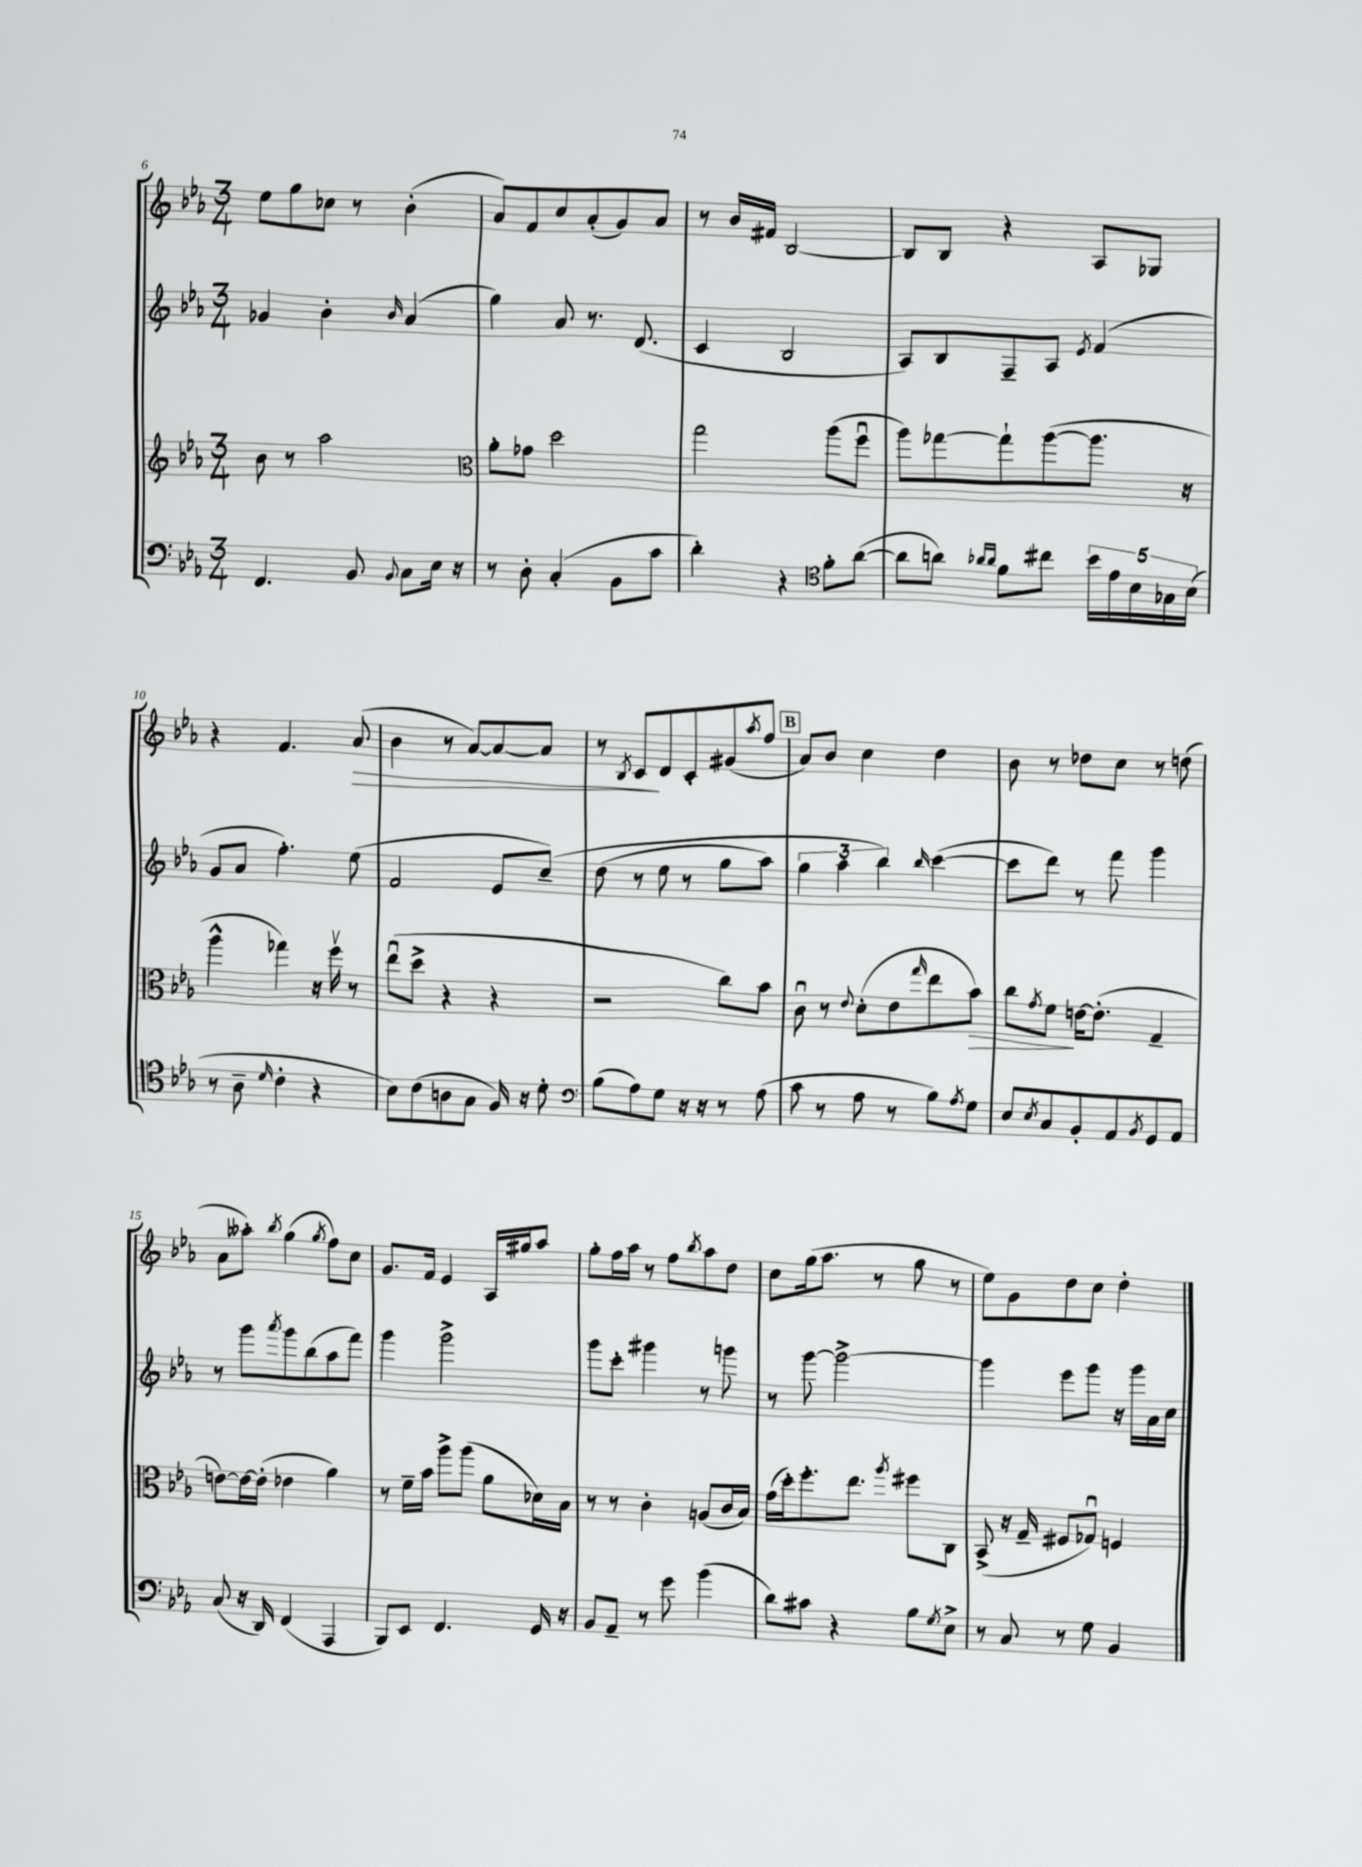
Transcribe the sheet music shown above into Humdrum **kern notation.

**kern	**kern	**kern	**kern
*staff4	*staff3	*staff2	*staff1
*clefF4	*clefG2	*clefG2	*clefG2
*k[b-e-a-]	*k[b-e-a-]	*k[b-e-a-]	*k[b-e-a-]
*M3/4	*M3/4	*M3/4	*M3/4
4.FF	8b-	4g-	8ee-
.	8r	.	8gg
.	2aa-	4b-'	8cc-
8BB-	.	.	8r
8qqBB-	.	16qqb-	.
8C	.	(4a-	(4b-'
16E-	.	.	.
16r	.	.	.
=	=	=	=
*	*clefC3	*	*
8r	8a-'	4gg)	8a-)
8D'	8g-	.	8f
(4C'	2dd	8a-	8cc
.	.	8.r	(8a-'
8BB-	.	.	8g)
.	.	(8.d	.
8c	.	.	8a-
=	=	=	=
4d')	2gg	4c	8r
.	.	.	16b-
.	.	.	16f#
4r	.	2B-	[2B-
*clefC4	*	*	*
8f'	(8aa-	.	.
([8a-	8ffu	.	.
=	=	=	=
8a-]	8aa-)	8A-)	8B-]
8a)	[8gg-	8B-	8B-
16qqa-	.	.	.
16qqa-	.	.	.
8f	8gg-`]	8F~	4r
8cc#	([8aa-	8A-	.
.	.	8qe-	.
20b-	8.aa-]	(4f	8A-
20e-	.	.	.
20B-	.	.	.
.	.	.	8G-
20G-	.	.	.
.	16r	.	.
(20B-	.	.	.
=	=	=	=
8r	4aa-^^	8g	4r
8A-~	.	8a-	.
16qqd	.	.	.
4c'	4gg-)	4.ff')	4.f
4r	16r	.	.
.	16ffv	.	.
.	8r	(8ee-	(8a-
=	=	=	=
8B-)	(8ee-u	2f	4b-
(8c	8dd^	.	.
8A	4r	.	8r
8G	.	.	[8a-)
16F)	4r	8e-	8a-_
16r	.	.	.
8d'	.	&(8cc~)	8a-]
=	=	=	=
*clefF4	*	*	*
(8B-	2r	(8dd	8r
.	.	.	8qB-
8A-)	.	8r	8c
8G	.	8ee-	8d
16r	.	8r	8c'
16r	.	.	.
8r	8cc)	8gg	(8g#
.	.	.	8qaa-
(8A-	8b-	8aa-)	8ff
=	=	=	=
8c	8cu	6gg	8a-)
8r	8r	.	8b-
.	.	6aa-	.
.	8qqe-	.	.
8A-	(8d'	.	4cc
.	.	6bb-&)	.
8r	8e-	.	.
.	16qqgg	16qqbb-	.
8B-)	8ee-	([4ccc	4dd
8qA-	.	.	.
8G	8b-)	.	.
=	=	=	=
8E-	8cc	8ccc]	8b-
8qE-	8qg	.	.
8C	8f	8ddd)	8r
8BB-'	[16e	8r	8dd-
.	(8.e']	.	.
8AA-	.	8fff	8cc
8qBB-	.	.	.
8GG	4G~	4ggg	8r
8AA-	.	.	(8dd
=	=	=	=
(8C	[8e)	8r	8a-
16r	16e_	8ggg	8aa--')
16DD)	(16e']	.	.
.	.	8qaaa-	8qbb-
(4FF	4e-	8ggg	(4gg
.	.	(8bb-	.
.	.	.	8qgg
4AAA-	4a-)	8aa-	8ff)
.	.	8fff)	8cc
=	=	=	=
8BBB-)	8r	4ggg	8.g
8EE-	16f~	.	.
.	16b-	.	16f
4.FF	8aa-^	2ggg^	4e-
.	(8aa-	.	.
.	8a-	.	16A-
.	.	.	16gg#
16GG	16d-)	.	8aa-
16r	16B-	.	.
=	=	=	=
8BB-	8r	8ggg	8gg'
8AA-~	8r	8ccc'	16ff
.	.	.	16aa-
8r	4c'	4ggg#	8r
8g	.	.	8ff
.	.	.	8qbb-
(4b-	(8A	8r	8aa-
.	16c	8ggg	8dd
.	16B-)	.	.
=	=	=	=
8d)	(16g	8r	8cc
.	16dd')	.	.
8c#	8.ff'	[8ggg	(16gg
.	.	.	8.aa-
4r	.	2ggg^_	.
.	8.ee-	.	.
.	.	.	8r
.	8qaa-	.	.
8B-	8ff#	.	8gg
8qG	.	.	.
8E-^	8C	.	8r
=	=	=	=
8r	(8BB-^	4ggg]	8ee-)
8C	16r	.	8g
.	16G~	.	.
8r	8F#	8eee-	8dd
8G	8G-u)	8ggg	8cc
4BB-	4F	16r	4dd'
.	.	16ggg	.
.	.	16a-	.
.	.	16cc	.
==	==	==	==
*-	*-	*-	*-
